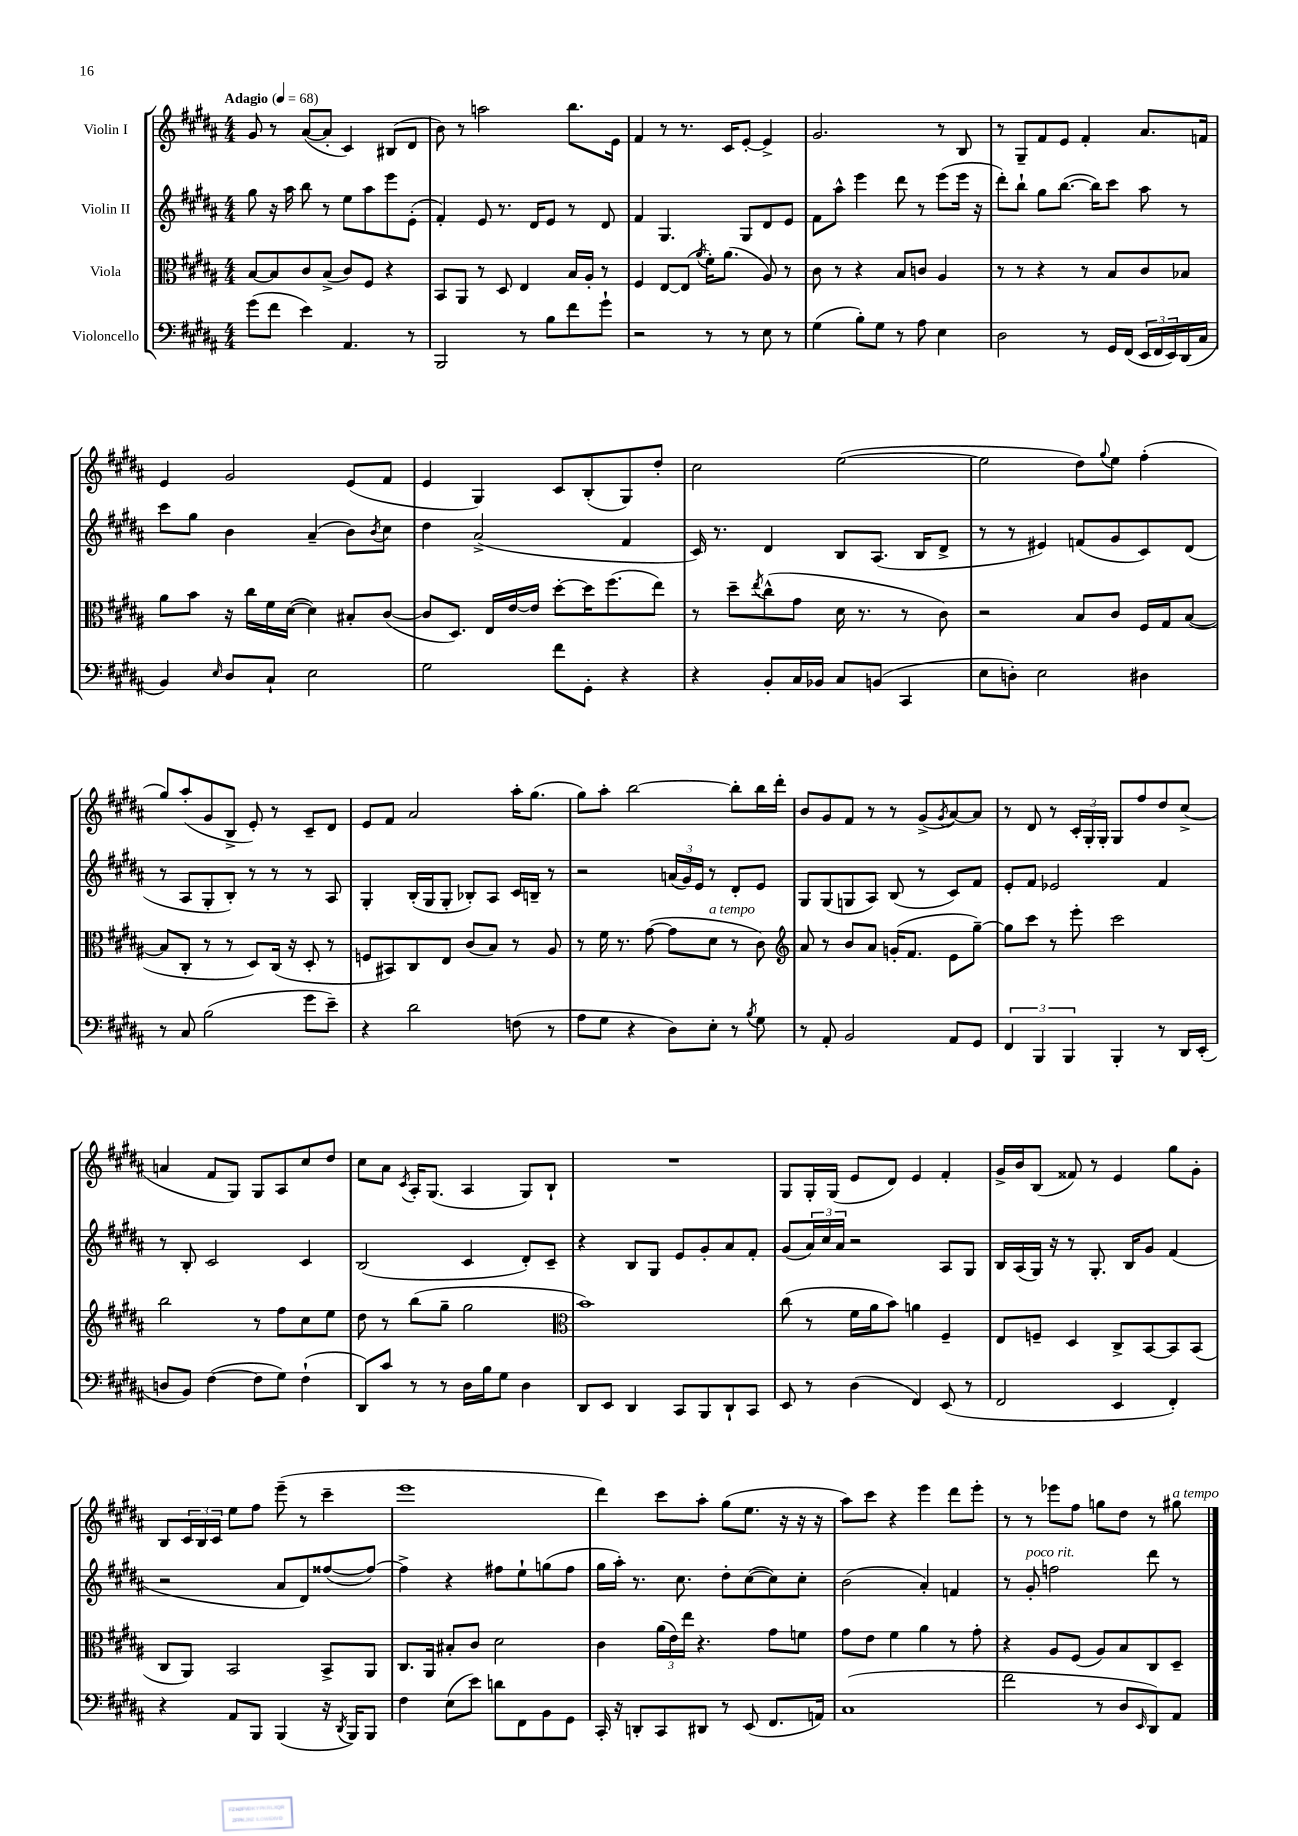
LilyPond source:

<<
\new StaffGroup <<
\new Staff = "s0" \with { instrumentName = "Violin I" } {
    \clef treble \key b \major \numericTimeSignature \time 4/4 \tempo "Adagio" 4 = 68
    gis'8 r8 ais'8~( ais'8-. cis'4) bis8( dis'8 |
    b'8) r8 a''2 b''8. e'16 |
    fis'4 r8 r8. cis'16 e'8~-. e'4-> |
    gis'2. r8 b8 |
    r8 gis8-- fis'8 e'8 fis'4-. ais'8. f'16 |
    e'4 gis'2 e'8( fis'8 |
    e'4 gis4) cis'8 b8-.( gis8) dis''8-. |
    cis''2 e''2~( |
    e''2 dis''8) \appoggiatura { gis''8 } e''8 fis''4-.( |
    gis''8) ais''8-.( gis'8 b8-> e'8-.) r8 cis'8-- dis'8 |
    e'8 fis'8 ais'2 ais''16-. gis''8.( |
    gis''8) ais''8-. b''2~ b''8-. b''16 dis'''16-. |
    b'8 gis'8 fis'8 r8 r8 gis'8->( \acciaccatura { gis'8 } ais'8~) ais'8 |
    r8 dis'8 r8 \tuplet 3/2 { cis'16-. gis16-. gis16-. } gis8 fis''8 dis''8 cis''8->( |
    a'4 fis'8 gis8) gis8 ais8 cis''8 dis''8 |
    cis''8 ais'8 \acciaccatura { cis'8 } ais16-. gis8.( ais4 gis8) b8-! |
    R1 |
    gis8 gis16-. gis16( e'8 dis'8) e'4 fis'4-. |
    gis'16-> b'16 b8( fisis'8) r8 e'4 gis''8 gis'8-. |
    b8 \tuplet 3/2 { cis'16 b16 cis'16 } e''8 fis''8 e'''8--( r8 cis'''4-- |
    e'''1 |
    dis'''4) cis'''8 ais''8-. gis''8( e''8. r16 r16 r16 |
    ais''8) cis'''8 r4 e'''4 dis'''8 e'''8-. |
    r8 r8 ees'''8 fis''8 g''8 dis''8 r8 gis''8^\markup { \italic "a tempo" } \bar "|." |
}
\new Staff = "s1" \with { instrumentName = "Violin II" } {
    \clef treble \key b \major \numericTimeSignature \time 4/4
    gis''8 r16 ais''16 b''8 r8 e''8 ais''8 e'''8 e'8-.( |
    fis'4-.) e'8 r8. dis'16 e'8 r8 dis'8 |
    fis'4 gis4. gis8 dis'8 e'8 |
    fis'8 ais''8-^ e'''4 dis'''8 r8 e'''8( e'''16 r16 |
    dis'''8-.) b''8-! gis''8 b''8.~( b''16) cis'''8 ais''8 r8 |
    cis'''8 gis''8 b'4 ais'4--( b'8) \acciaccatura { b'8 } cis''8 |
    dis''4 ais'2->( fis'4 |
    cis'16) r8. dis'4 b8 ais8.( b16 dis'8-> |
    r8 r8 eis'4) f'8( gis'8 cis'8) dis'8( |
    r8 ais8 gis8-. b8-.) r8 r8 r8 ais8 |
    gis4-. b16-.( gis16 gis8-. bes8-.) ais8 cis'16 b16-- r8 |
    r2 \tuplet 3/2 { a'16( gis'16) e'16 } r8 dis'8-. e'8 |
    gis8 gis8( g8 ais8) b8( r8 cis'8) fis'8 |
    e'8-. fis'8 ees'2 fis'4 |
    r8 b8-. cis'2 cis'4 |
    b2( cis'4 dis'8-.) cis'8-- |
    r4 b8 gis8 e'8 gis'8-. ais'8 fis'8-. |
    gis'8( \tuplet 3/2 { ais'16) cis''16 ais'16 } r2 ais8 gis8 |
    b16 ais16( gis16) r16 r8 gis8.-. b16 gis'8 fis'4( |
    r2 ais'8 dis'8) fisis''8~( fisis''8~) |
    fisis''4-> r4 fis''8 e''8-! g''8( fis''8 |
    gis''16 ais''16-.) r8. cis''8. dis''8-. cis''8~( cis''8) cis''8-. |
    b'2( ais'4-.) f'4 |
    r8 gis'8-.^\markup { \italic "poco rit." } f''2 dis'''8 r8 \bar "|." |
}
\new Staff = "s2" \with { instrumentName = "Viola" } {
    \clef alto \key b \major \numericTimeSignature \time 4/4
    b8~ b8 cis'8 b8->( cis'8) fis8 r4 |
    b,8 ais,8 r8 dis8 e4 b16 ais16-. r8 |
    fis4 e8~ e8( \acciaccatura { ais'8 } fis'16-.) ais'8.( ais8) r8 |
    cis'8 r8 r4 b8 c'8 ais4 |
    r8 r8 r4 r8 b8 cis'8 bes8 |
    ais'8 b'8 r16 cis''16 fis'16 dis'16~( dis'4) bis8-. cis'8~( |
    cis'8 dis8.) e16 e'16~ e'16 dis''8~-. dis''16 fis''8.( e''8) |
    r8 dis''8-- \acciaccatura { e''8 } cis''8-^( gis'8 dis'16 r8. r8 cis'8) |
    r2 b8 cis'8 fis16 gis16 b8~( |
    b8 cis8-. r8 r8 dis8) cis16( r16 dis8-. r8 |
    f8 bis,8) cis8 e8 cis'8( b8) r8 ais8 |
    r8 fis'16 r8. gis'8~( gis'8 dis'8^\markup { \italic "a tempo" } r8 cis'8) |
    \clef treble ais'8 r8 b'8 ais'8 g'16-.( fis'8. e'8 gis''8~--) |
    gis''8 cis'''8 r8 e'''8-. cis'''2 |
    b''2 r8 fis''8 cis''8 e''8 |
    dis''8 r8 b''8( gis''8-- gis''2 |
    \clef alto b'1) |
    cis''8( r8 fis'16 ais'16 b'8) a'4 fis4-- |
    e8 f8-- dis4 cis8-> b,8~ b,8 b,8( |
    cis8 ais,8) b,2 b,8-> ais,8 |
    cis8. ais,16 bis8-. cis'8 dis'2 |
    cis'4 \tuplet 3/2 { ais'16( e'16) e''16 } r4. gis'8 f'8 |
    gis'8 e'8 fis'4 ais'4 r8 gis'8-. |
    r4 ais8 fis8( ais8) b8 cis8 dis8-- \bar "|." |
}
\new Staff = "s3" \with { instrumentName = "Violoncello" } {
    \clef bass \key b \major \numericTimeSignature \time 4/4
    gis'8( fis'8 e'4) ais,4. r8 |
    b,,2 r8 b8 fis'8 gis'8-! |
    r2 r8 r8 e8 r8 |
    gis4( b8-.) gis8 r8 ais8 e4 |
    dis2 r8 gis,16 fis,16( \tuplet 3/2 { e,16 fis,16 e,16) } dis,16( cis16 |
    b,4) \grace { e16 } dis8 cis8-! e2 |
    gis2 fis'8 gis,8-. r4 |
    r4 b,8-. cis16 bes,16 cis8 b,8( cis,4 |
    e8 d8-.) e2 dis4 |
    r8 cis8 b2( gis'8 e'8--) |
    r4 dis'2 f8( r8 |
    ais8 gis8 r4 dis8) e8-. r8 \acciaccatura { b8 } gis8 |
    r8 ais,8-. b,2 ais,8 gis,8 |
    \tuplet 3/2 { fis,4 b,,4 b,,4 } b,,4-. r8 dis,16 e,16-.( |
    d8 b,8) fis4~( fis8 gis8) fis4-!( |
    dis,8) cis'8 r8 r8 dis16 b16 gis8 dis4 |
    dis,8 e,8 dis,4 cis,8 b,,8 dis,8-! cis,8 |
    e,8 r8 dis4( fis,4) e,8( r8 |
    fis,2 e,4 fis,4-.) |
    r4 ais,8 b,,8 b,,4( r16 \acciaccatura { dis,8 } b,,16) b,,8 |
    fis4 e8( e'8) d'8 fis,8 b,8 gis,8 |
    cis,16-. r16 d,8-. cis,8 dis,8 r8 e,8( fis,8. a,16) |
    cis1( |
    fis'2 r8 dis8 \grace { e,16 } dis,8) ais,8 \bar "|." |
}
>>
>>
\layout { \context { \Score \remove "Bar_number_engraver" } }
